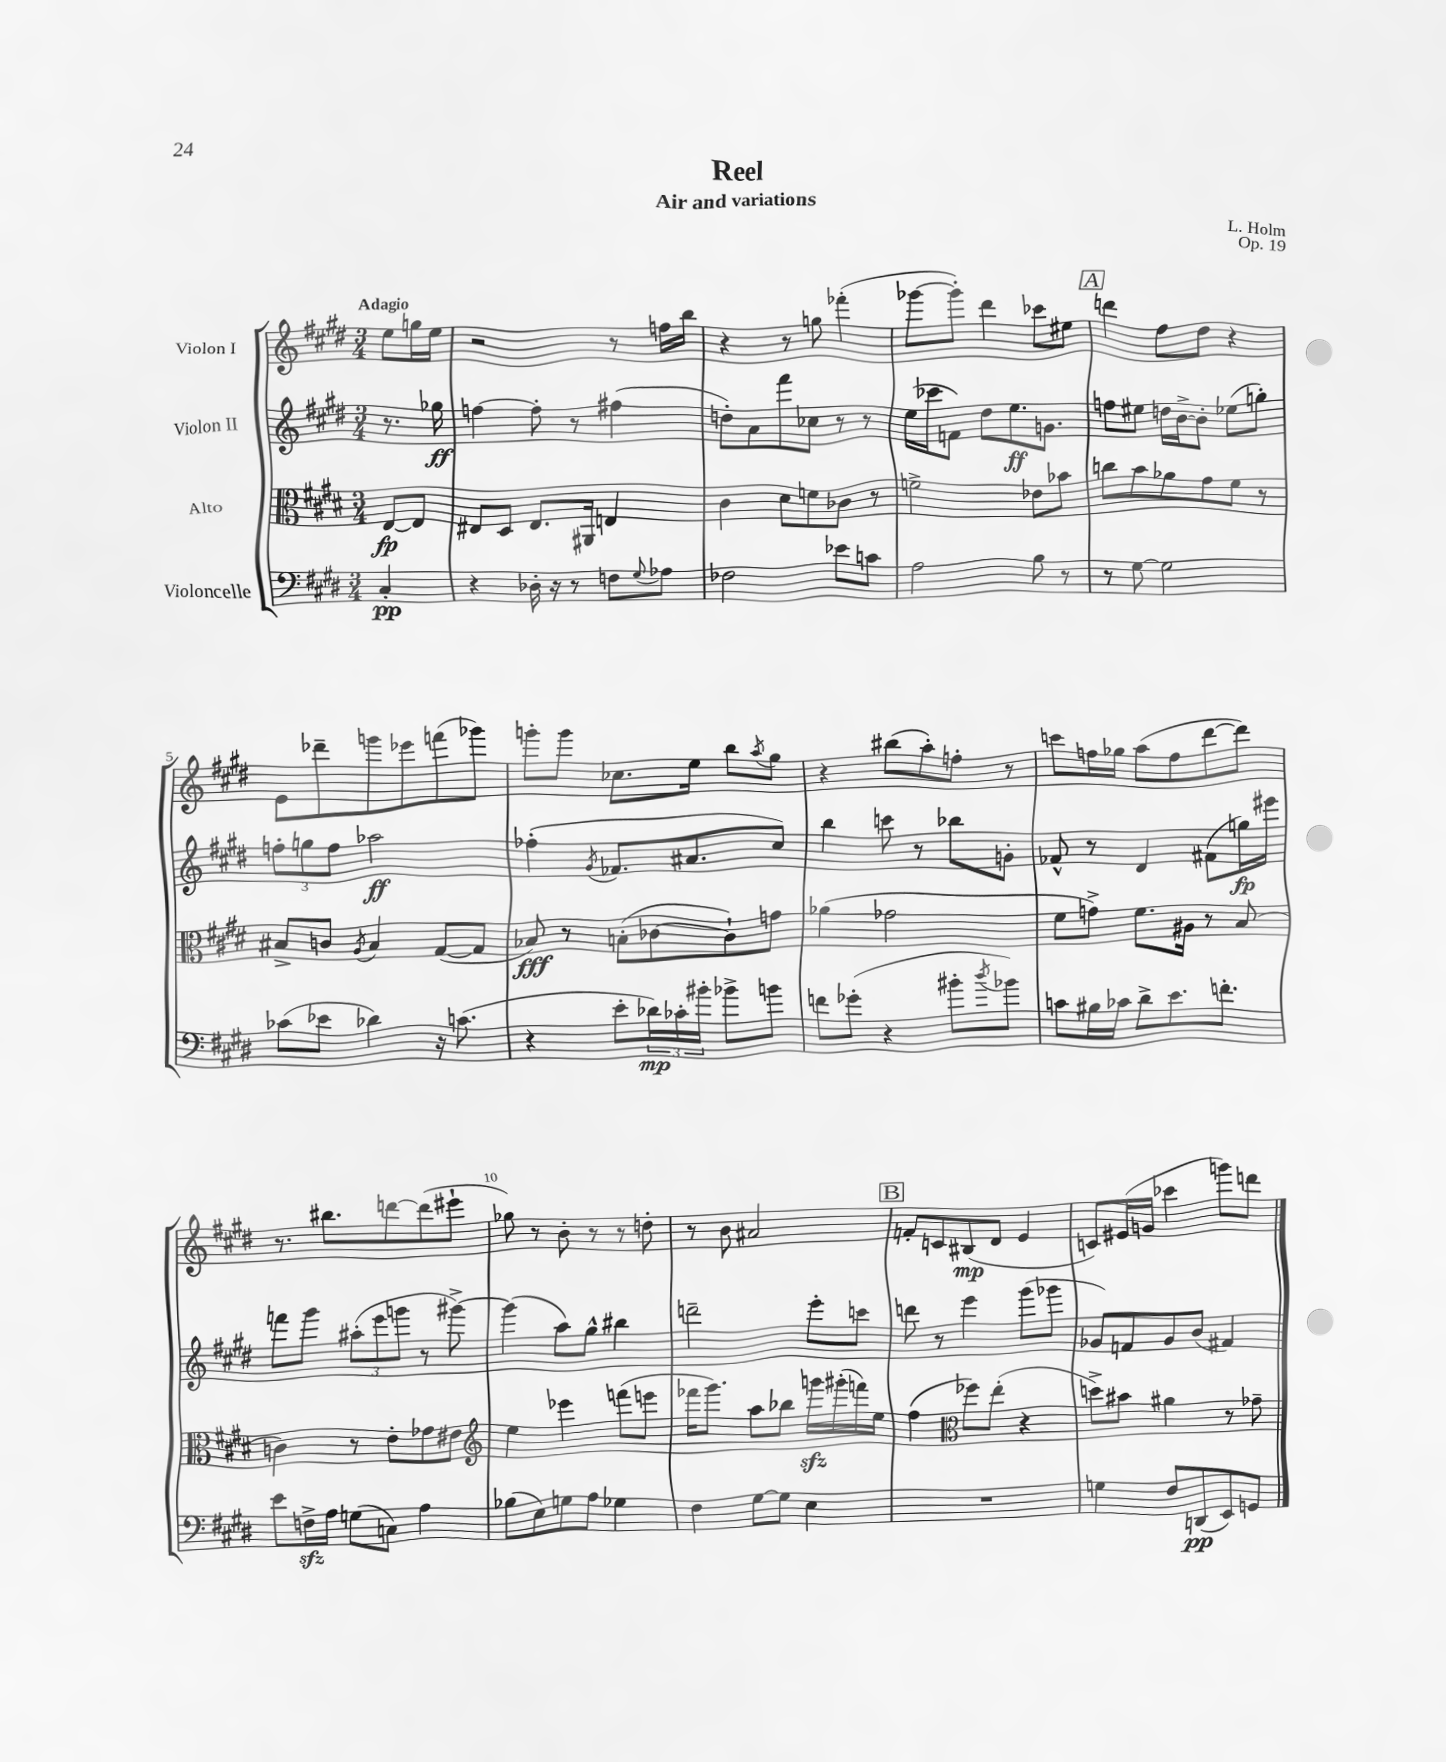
\header { title = "Reel" composer = "L. Holm" subtitle = "Air and variations" opus = "Op. 19" }
<<
\new StaffGroup <<
\new Staff = "s0" \with { instrumentName = "Violon I" } {
    \clef treble \key e \major \numericTimeSignature \time 3/4 \partial 4 \tempo "Adagio"
    e''8 g''16 e''16 |
    r2 r8 f''16 b''16 |
    r4 r8 g''8 fes'''4-.( |
    ges'''8~ ges'''8-.) dis'''4 ces'''8 eis''8 |
    \mark \markup { \box "A" } d'''4 fis''8 dis''8 r4 |
    e'8 des'''8-- g'''8 ees'''8 f'''8( ges'''8) |
    g'''8-. g'''8 ces''8. e''16 b''8 \acciaccatura { a''8 } gis''8 |
    r4 bis''8( a''8-.) f''8-. r8 |
    c'''8 f''16 ges''16 a''8( f''8 dis'''8~ dis'''8) |
    r8. bis''8. d'''8~ d'''8( eis'''8-! |
    ges''8) r8 b'8-. r8 r8 d''8-. |
    r8 b'8 ais'2 |
    \mark \markup { \box "B" } f'8-. c'8 bis8\mp( dis'8 e'4 |
    c'8) eis'16( g'16 ces'''4 g'''8) d'''8 \bar "|." |
}
\new Staff = "s1" \with { instrumentName = "Violon II" } {
    \clef treble \key e \major \numericTimeSignature \time 3/4 \partial 4
    r8. ges''16\ff |
    f''4~ f''8-. r8 fis''4( |
    d''8-.) a'8 fis'''8 ces''8 r8 r8 |
    e''16( ces'''16 f'8) dis''8 e''8.\ff g'8. |
    \mark \markup { \box "A" } f''8 eis''8 d''16 b'16~-> b'8-. ees''8( g''8-.) |
    \tuplet 3/2 { f''8-. g''8 f''8 } aes''2\ff |
    fes''4-.( \acciaccatura { gis'8 } fes'8. ais'8. cis''8) |
    b''4 c'''8 r8 bes''8 g'8-. |
    fes'8-^ r8 dis'4 fis'8( g''16\fp) eis'''16 |
    f'''8 gis'''8 \tuplet 3/2 { ais''8-.( e'''8 g'''8 } r8 gis'''8~->) |
    gis'''4( a''8) gis''8-^ bis''4 |
    d'''2-- e'''8-. c'''8 |
    \mark \markup { \box "B" } d'''8 r8 e'''4 gis'''8( ges'''8 |
    ges'8) f'8 ges'8 b'8( fis'4) \bar "|." |
}
\new Staff = "s2" \with { instrumentName = "Alto" } {
    \clef alto \key e \major \numericTimeSignature \time 3/4 \partial 4
    e8~\fp e8 |
    eis8 dis8 eis8. ais,16 e4 |
    cis'4 dis'8 f'8 ces'8 r8 |
    f'2-> ees'8 bes'8 |
    \mark \markup { \box "A" } c''8 b'8 aes'8 gis'8 fis'8 r8 |
    bis8-> c'8 \acciaccatura { a8 } bis4 gis8~( gis8 |
    bes8\fff) r8 b8-.( ces'8~ ces'8-!) g'8 |
    aes'4( ges'2 |
    fis'8 g'8->) fis'8. ais16 r8 b8( |
    c'4) r8 e'8-. ges'8 eis'8 |
    \clef treble e''4 ees'''4 f'''8( e'''8 |
    fes'''16 gis'''8.) a''8 bes''8 g'''16\sfz gis'''16-.( f'''16) e''16 |
    \mark \markup { \box "B" } fis''4( \clef alto fes''8) e''8-.( r4 |
    d''8->) bis'8 ais'4 r8 ges'8-- \bar "|." |
}
\new Staff = "s3" \with { instrumentName = "Violoncelle" } {
    \clef bass \key e \major \numericTimeSignature \time 3/4 \partial 4
    cis4-.\pp |
    r4 des16-. r16 r8 f8 \appoggiatura { gis8 } aes8 |
    fes2 ees'8 c'8 |
    a2 b8 r8 |
    \mark \markup { \box "A" } r8 gis8~ gis2 |
    ces'8( ees'8 des'4) r16 c'8.( |
    r4 e'8-. \tuplet 3/2 { des'16\mp) ces'16-. bis'16-. } bes'8-> b'8 |
    f'8 ges'8-.( r4 bis'8-. \acciaccatura { dis''8 } bes'8) |
    c'8 bis16 ces'16 dis'8-> e'8. f'8.-. |
    e'8 f16->\sfz a16 g8( c8) a4 |
    bes8( e8) g8 a8 ges4 |
    fis4 gis8~ gis8 e4 |
    \mark \markup { \box "B" } R2. |
    g4 fis8 d,8\pp( e,8) g,8 \bar "|." |
}
>>
>>
\layout { \context { \Score \override BarNumber.break-visibility = ##(#f #t #t) barNumberVisibility = #(every-nth-bar-number-visible 5) } }
